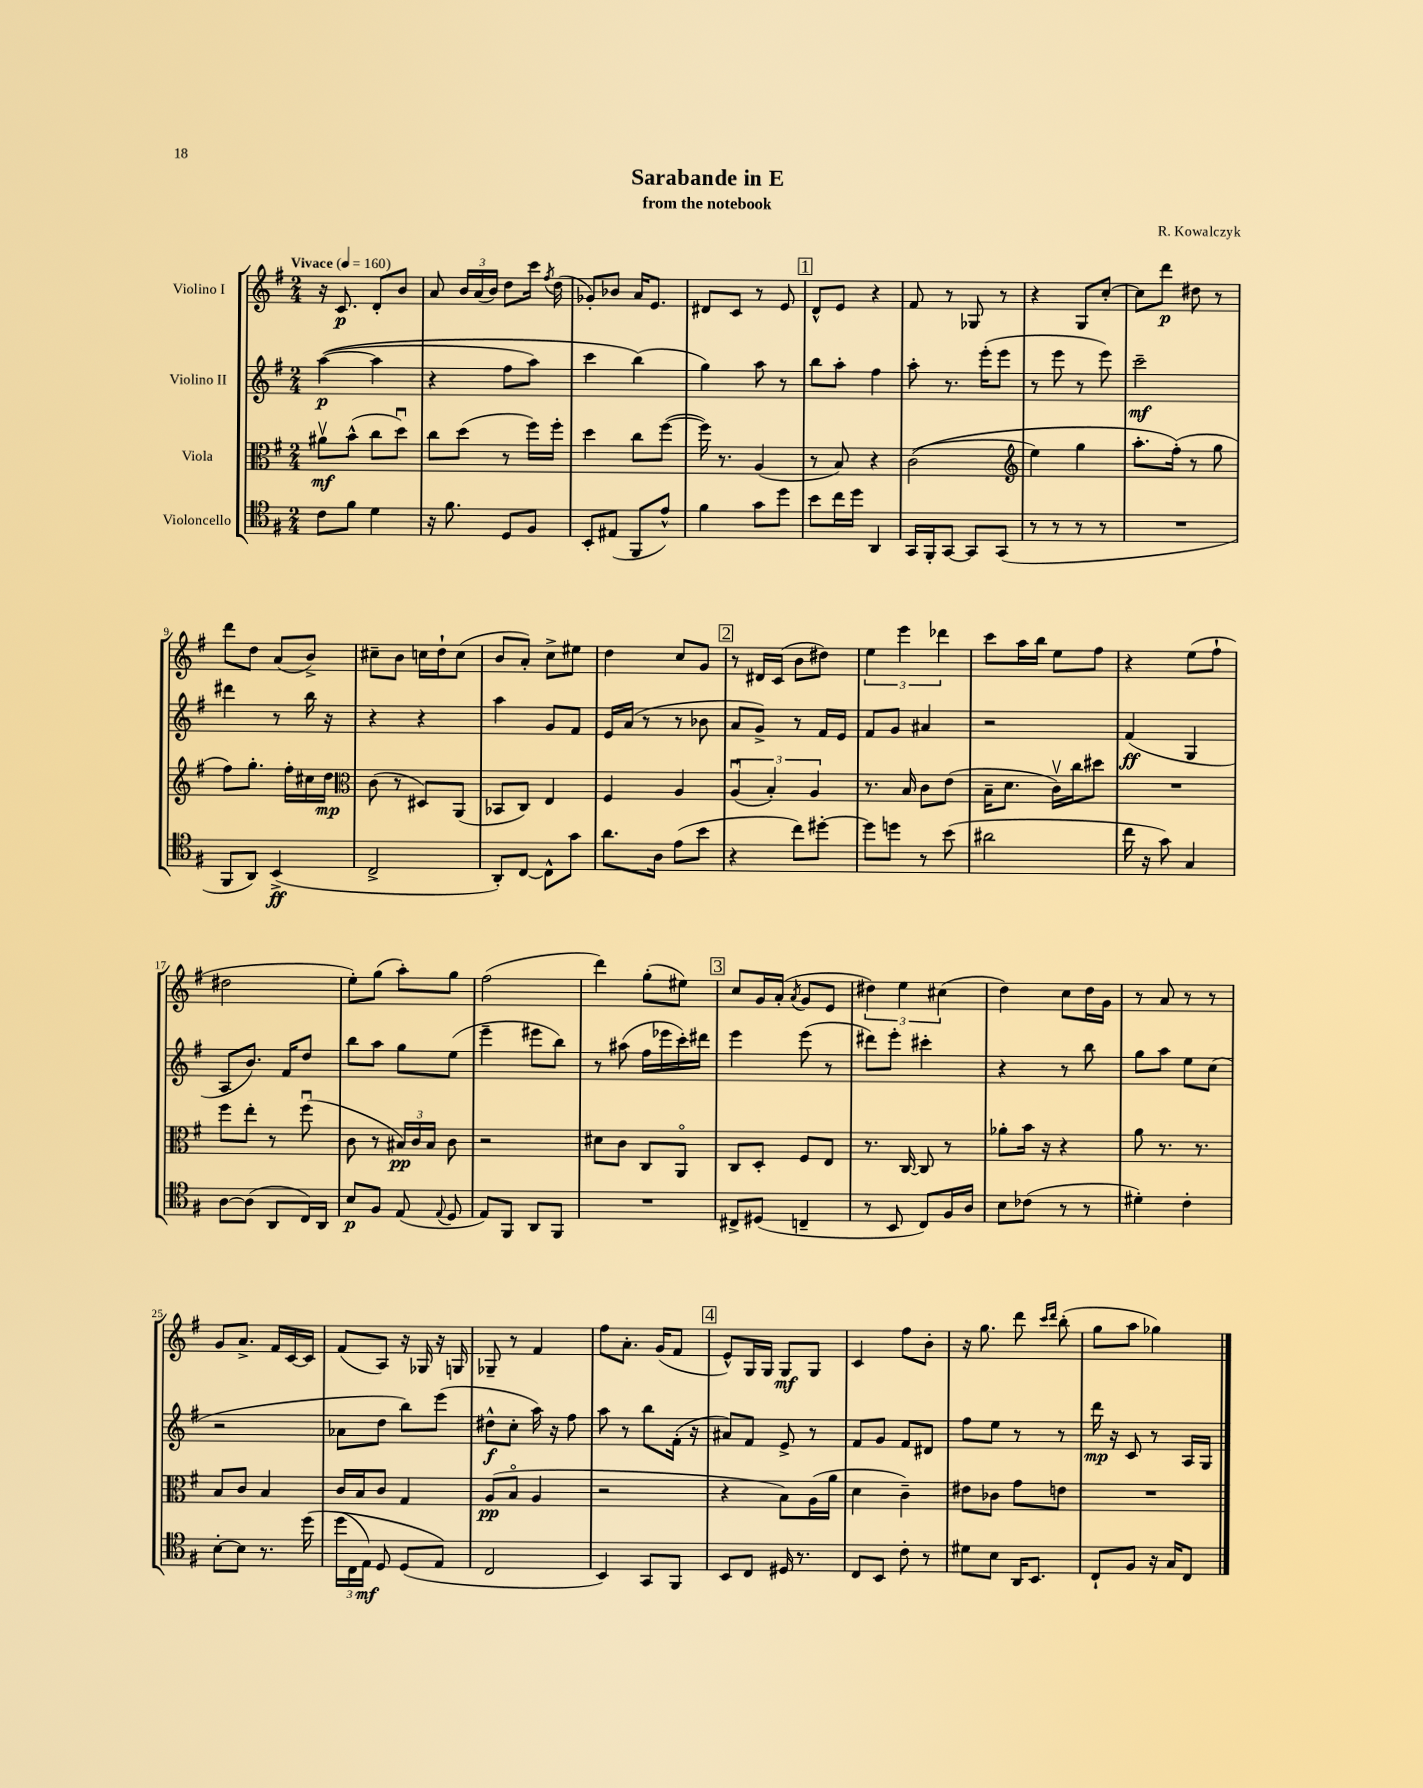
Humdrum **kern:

**kern	**dynam	**kern	**dynam	**kern	**dynam	**kern	**dynam
*part4	*part4	*part3	*part3	*part2	*part2	*part1	*part1
*staff4	*staff4	*staff3	*staff3	*staff2	*staff2	*staff1	*staff1
*I"Violoncello	*	*I"Viola	*	*I"Violino II	*	*I"Violino I	*
*clefC4	*	*clefC3	*	*clefG2	*	*clefG2	*
*k[f#]	*	*k[f#]	*	*k[f#]	*	*k[f#]	*
*M2/4	*	*M2/4	*	*M2/4	*	*M2/4	*
*MM160	*	*MM160	*	*MM160	*	*MM160	*
=1	=1	=1	=1	=1	=1	=1	=1
!	!	!	!	!	!	!LO:TX:a:B:t=Vivace	!
8c\L	.	8a#Xv\L	mf	(([4aa\	p	16r	.
.	.	.	.	.	.	8.c/	p
8f#\J	.	(8b^^\J	.	.	.	.	.
4d\	.	8cc\L	.	4aa\]	.	8d'/L	.
.	.	8ddu\J)	.	.	.	8b/J	.
=2	=2	=2	=2	=2	=2	=2	=2
16r	.	8cc\L	.	4r	.	8a/	.
8.f#\	.	.	.	.	.	.	.
.	.	(8dd\J	.	.	.	24b/LL	.
.	.	.	.	.	.	(24a/	.
.	.	.	.	.	.	24b/JJ)	.
8D/L	.	8r	.	8ff#\L	.	8dd\L	.
8F#/J	.	16ff#\LL)	.	8aa\J)	.	16ccc\Jk	.
.	.	.	.	.	.	8qff#/	.
.	.	16ff#'\JJ	.	.	.	(16dd\	.
=3	=3	=3	=3	=3	=3	=3	=3
8BB'/L	.	4dd\	.	4ccc\	.	8g-X'/L)	.
(8E#X/J	.	.	.	.	.	8b-X/J	.
8FF#/L	.	8cc\L	.	(4bb\)	.	16a/KL	.
.	.	.	.	.	.	8.e/J	.
8e^^/J)	.	([8ff#\J	.	.	.	.	.
=4	=4	=4	=4	=4	=4	=4	=4
4f#\	.	16ff#\])	.	4gg\)	.	8d#X/L	.
.	.	8.r	.	.	.	.	.
.	.	.	.	.	.	8c/J	.
8g\L	.	(4A/	.	8aa\	.	8r	.
8dd\J	.	.	.	8r	.	8e/	.
!!LO:REH:place=s1:t=1
=5	=5	=5	=5	=5	=5	=5	=5
8b\L	.	8r	.	8bb\L	.	8d^^/L	.
16cc\L	.	8B/)	.	8aa'\J	.	8e/J	.
16dd\JJ	.	.	.	.	.	.	.
4AA/	.	4r	.	4ff#\	.	4r	.
=6	=6	=6	=6	=6	=6	=6	=6
16GG/LL	.	((2c\	.	8aa'\	.	8f#/	.
16FF#'/J	.	.	.	.	.	.	.
[8GG/J	.	.	.	8.r	.	8r	.
8GG/L]	.	.	.	.	.	8G-X/	.
.	.	.	.	(16eee'\KL	.	.	.
(8GG/J	.	.	.	8eee\J	.	8r	.
=7	=7	=7	=7	=7	=7	=7	=7
*	*	*clefG2	*	*	*	*	*
8r	.	4ee\)	.	8r	.	4r	.
8r	.	.	.	8eee\	.	.	.
8r	.	4gg\	.	8r	.	8G/L	.
8r	.	.	.	8eee\)	.	[8cc'/J	.
=8	=8	=8	=8	=8	=8	=8	=8
2r	.	8.aa'\L	.	2ccc~\	mf	8cc\L]	.
.	.	.	.	.	.	8ddd\J	p
.	.	(16ff#'\Jk)	.	.	.	.	.
.	.	8r	.	.	.	8dd#X\	.
.	.	8gg\	.	.	.	8r	.
!!LO:LB:g=z
=9	=9	=9	=9	=9	=9	=9	=9
8FF#/L	.	8ff#\L)	.	4ddd#X\	.	8ddd\L	.
8AA/J)	.	8.gg'\J	.	.	.	8dd\J	.
(4BB^/	ff	.	.	8r	.	(8a/L	.
.	.	16ff#'\LL	.	.	.	.	.
.	.	16cc#X\	.	16bb\	.	8b^/J)	.
.	.	16dd\JJ	mp	16r	.	.	.
=10	=10	=10	=10	=10	=10	=10	=10
*	*	*clefC3	*	*	*	*	*
2C^/	.	(8c\	.	4r	.	8cc#X~\L	.
.	.	8r	.	.	.	8b\J	.
.	.	8D#X/L)	.	4r	.	16ccn\LL	.
.	.	.	.	.	.	16dd`\J	.
.	.	(8AA/J	.	.	.	(8cc\J	.
=11	=11	=11	=11	=11	=11	=11	=11
8AA'/L)	.	8BB-X/L	.	4aa\	.	8b/L	.
[8C/J	.	8C/J)	.	.	.	8a'/J)	.
8C^^\L]	.	4E/	.	8g/L	.	8cc^\L	.
8g\J	.	.	.	8f#/J	.	8ee#X\J	.
=12	=12	=12	=12	=12	=12	=12	=12
8.a\L	.	4F#/	.	16e/LL	.	4dd\	.
.	.	.	.	(16a/JJ	.	.	.
.	.	.	.	8r	.	.	.
16A\Jk	.	.	.	.	.	.	.
(8e\L	.	4A/	.	8r	.	8cc/L	.
8b\J	.	.	.	8b-X\	.	8g/J	.
!!LO:REH:place=s1:t=2
=13	=13	=13	=13	=13	=13	=13	=13
4r	.	(6Au/	.	8a/L	.	8r	.
.	.	.	.	8g^/J)	.	16d#X/LL	.
.	.	6B'/)	.	.	.	.	.
.	.	.	.	.	.	(16c/JJ	.
8cc\L)	.	.	.	8r	.	8b\L	.
.	.	6A/	.	.	.	.	.
[8dd#X'\J	.	.	.	16f#/LL	.	8dd#X\J)	.
.	.	.	.	16e/JJ	.	.	.
=14	=14	=14	=14	=14	=14	=14	=14
8dd#\L]	.	8.r	.	8f#/L	.	6ee\	.
8ddn\J	.	.	.	8g/J	.	.	.
.	.	.	.	.	.	6eee\	.
.	.	16B/	.	.	.	.	.
8r	.	8c\L	.	4a#X/	.	.	.
.	.	.	.	.	.	6ddd-X\	.
(8b\	.	(8e\J	.	.	.	.	.
=15	=15	=15	=15	=15	=15	=15	=15
2a#X\	.	16B~\KL	.	2r	.	8ccc\L	.
.	.	8.d\J	.	.	.	.	.
.	.	.	.	.	.	16aa\L	.
.	.	.	.	.	.	16bb\JJ	.
.	.	16cv\LL)	.	.	.	8ee\L	.
.	.	16cc\J	.	.	.	.	.
.	.	8dd#X\J	.	.	.	8ff#\J	.
=16	=16	=16	=16	=16	=16	=16	=16
16cc\	.	2r	.	(4f#/	ff	4r	.
16r	.	.	.	.	.	.	.
8g\)	.	.	.	.	.	.	.
4G/	.	.	.	4G/	.	(8ee\L	.
.	.	.	.	.	.	8ff#`\J	.
!!LO:LB:g=z
=17	=17	=17	=17	=17	=17	=17	=17
[8A\L	.	8ff#\L	.	8A/L	.	2dd#X\	.
(8A\J]	.	8ee'\J	.	8.b/J)	.	.	.
8AA/L	.	8r	.	.	.	.	.
.	.	.	.	16f#/KL	.	.	.
16C/L)	.	(8ff#u\	.	8dd/J	.	.	.
16AA/JJ	.	.	.	.	.	.	.
=18	=18	=18	=18	=18	=18	=18	=18
8B/L	p	8c\	.	8bb\L	.	8ee'\L)	.
8F#/J	.	8r	.	8aa\J	.	(8gg\J	.
(8E/	.	24B#X/LL)	pp	8gg\L	.	8aa'\L)	.
.	.	24c/	.	.	.	.	.
.	.	24B#/JJ	.	.	.	.	.
8qqE/	.	.	.	.	.	.	.
8D/	.	8c\	.	(8ee\J	.	8gg\J	.
=19	=19	=19	=19	=19	=19	=19	=19
8E/L)	.	2r	.	4eee~\	.	(2ff#\	.
8FF#/J	.	.	.	.	.	.	.
8AA/L	.	.	.	8eee#X\L	.	.	.
8FF#/J	.	.	.	8bb\J)	.	.	.
=20	=20	=20	=20	=20	=20	=20	=20
2r	.	8d#X\L	.	8r	.	4ddd\)	.
.	.	8c\J	.	(8aa#X\	.	.	.
.	.	8C/L	.	16ff#\LL	.	(8gg'\L	.
.	.	.	.	16eee-X\	.	.	.
.	.	8AA/J	.	16ccc'\)	.	8ee#X\J)	.
.	.	.	.	16ddd#X\JJ	.	.	.
!!LO:REH:place=s1:t=3
=21	=21	=21	=21	=21	=21	=21	=21
8C#X^/L	.	8C/L	.	4eee\	.	8cc/L	.
(8D#X/J	.	8D'/J	.	.	.	16g/L	.
.	.	.	.	.	.	(16a'/JJ	.
.	.	.	.	.	.	8qa/	.
4Cn~/	.	8F#/L	.	(8eee\	.	8g/L	.
.	.	8E/J	.	8r	.	8e/J	.
=22	=22	=22	=22	=22	=22	=22	=22
8r	.	8.r	.	8ddd#X\L)	.	6dd#X\)	.
8BB/	.	.	.	8eee'\J	.	.	.
.	.	.	.	.	.	6ee\	.
.	.	[16C/	.	.	.	.	.
8C/L)	.	8C/]	.	4ccc#X'\	.	.	.
.	.	.	.	.	.	(6cc#X\	.
16F#/L	.	8r	.	.	.	.	.
16A/JJ	.	.	.	.	.	.	.
=23	=23	=23	=23	=23	=23	=23	=23
8B\L	.	8a-X'\L	.	4r	.	4dd\)	.
(8c-X\J	.	16b\Jk	.	.	.	.	.
.	.	16r	.	.	.	.	.
8r	.	4r	.	8r	.	8cc\L	.
8r	.	.	.	8bb\	.	16dd\L	.
.	.	.	.	.	.	16g\JJ	.
=24	=24	=24	=24	=24	=24	=24	=24
4d#X'\)	.	8a\	.	8gg\L	.	8r	.
.	.	8.r	.	8aa\J	.	8a/	.
4c'\	.	.	.	8ee\L	.	8r	.
.	.	8.r	.	.	.	.	.
.	.	.	.	(8cc\J	.	8r	.
!!LO:LB:g=z
=25	=25	=25	=25	=25	=25	=25	=25
[8B'\L	.	8B/L	.	2r	.	8g/L	.
8B\J]	.	8c/J	.	.	.	8.a^/J	.
8.r	.	4B/	.	.	.	.	.
.	.	.	.	.	.	16f#/LL	.
.	.	.	.	.	.	[16c/	.
(16dd\	.	.	.	.	.	16c/JJ]	.
=26	=26	=26	=26	=26	=26	=26	=26
(24dd\LL	.	16c/LL	.	8a-X\L	.	(8f#/L	.
24C\	.	.	.	.	.	.	.
.	.	16B/J	.	.	.	.	.
24E\JJ)	mf	.	.	.	.	.	.
8D/	.	8c/J	.	8dd\J	.	8A/J)	.
(8D/L	.	4G/	.	8bb\L)	.	16r	.
.	.	.	.	.	.	16G-X/	.
8E/J)	.	.	.	(8eee\J	.	16r	.
.	.	.	.	.	.	16Gn/	.
=27	=27	=27	=27	=27	=27	=27	=27
2C/	.	(8A/L	pp	8dd#X^^\L	f	8G-X~/	.
.	.	8B/J	.	8cc'\J	.	8r	.
.	.	4A/	.	16aa\)	.	4f#/	.
.	.	.	.	16r	.	.	.
.	.	.	.	8ff#\	.	.	.
=28	=28	=28	=28	=28	=28	=28	=28
4BB/)	.	2r	.	8aa\	.	8ff#\L	.
.	.	.	.	8r	.	8.a'\J	.
8GG/L	.	.	.	8bb\L	.	.	.
.	.	.	.	.	.	(16g/KL	.
8FF#/J	.	.	.	(16f#'\Jk	.	8f#/J	.
.	.	.	.	16r	.	.	.
!!LO:REH:place=s1:t=4
=29	=29	=29	=29	=29	=29	=29	=29
8BB/L	.	4r	.	8a#X/L)	.	8e^^/L)	.
8C/J	.	.	.	8f#/J	.	16G/L	.
.	.	.	.	.	.	16G/JJ	.
16D#X/	.	8B\L)	.	8e^/	.	8G/L	mf
8.r	.	.	.	.	.	.	.
.	.	(16A\L	.	8r	.	8G/J	.
.	.	16a\JJ	.	.	.	.	.
=30	=30	=30	=30	=30	=30	=30	=30
8C/L	.	4d\	.	8f#/L	.	4c/	.
8BB/J	.	.	.	8g/J	.	.	.
8c'\	.	4c~\)	.	8f#/L	.	8ff#\L	.
8r	.	.	.	8d#X/J	.	8b'\J	.
=31	=31	=31	=31	=31	=31	=31	=31
8d#X\L	.	8e#X\L	.	8ff#\L	.	16r	.
.	.	.	.	.	.	8.gg\	.
8B\J	.	8c-X\J	.	8ee\J	.	.	.
16AA/KL	.	8g\L	.	8r	.	8ddd\	.
8.BB/J	.	.	.	.	.	.	.
.	.	.	.	.	.	16qqccc/LL	.
.	.	.	.	.	.	16qqddd/JJ	.
.	.	8en\J	.	8r	.	(8bb'\	.
=32	=32	=32	=32	=32	=32	=32	=32
8C`/L	.	2r	.	16ddd\	mp	8gg\L	.
.	.	.	.	16r	.	.	.
8F#/J	.	.	.	8c/	.	8aa\J	.
16r	.	.	.	8r	.	4gg-X\)	.
16G/KL	.	.	.	.	.	.	.
8C/J	.	.	.	16A/LL	.	.	.
.	.	.	.	16G/JJ	.	.	.
==	==	==	==	==	==	==	==
*-	*-	*-	*-	*-	*-	*-	*-
